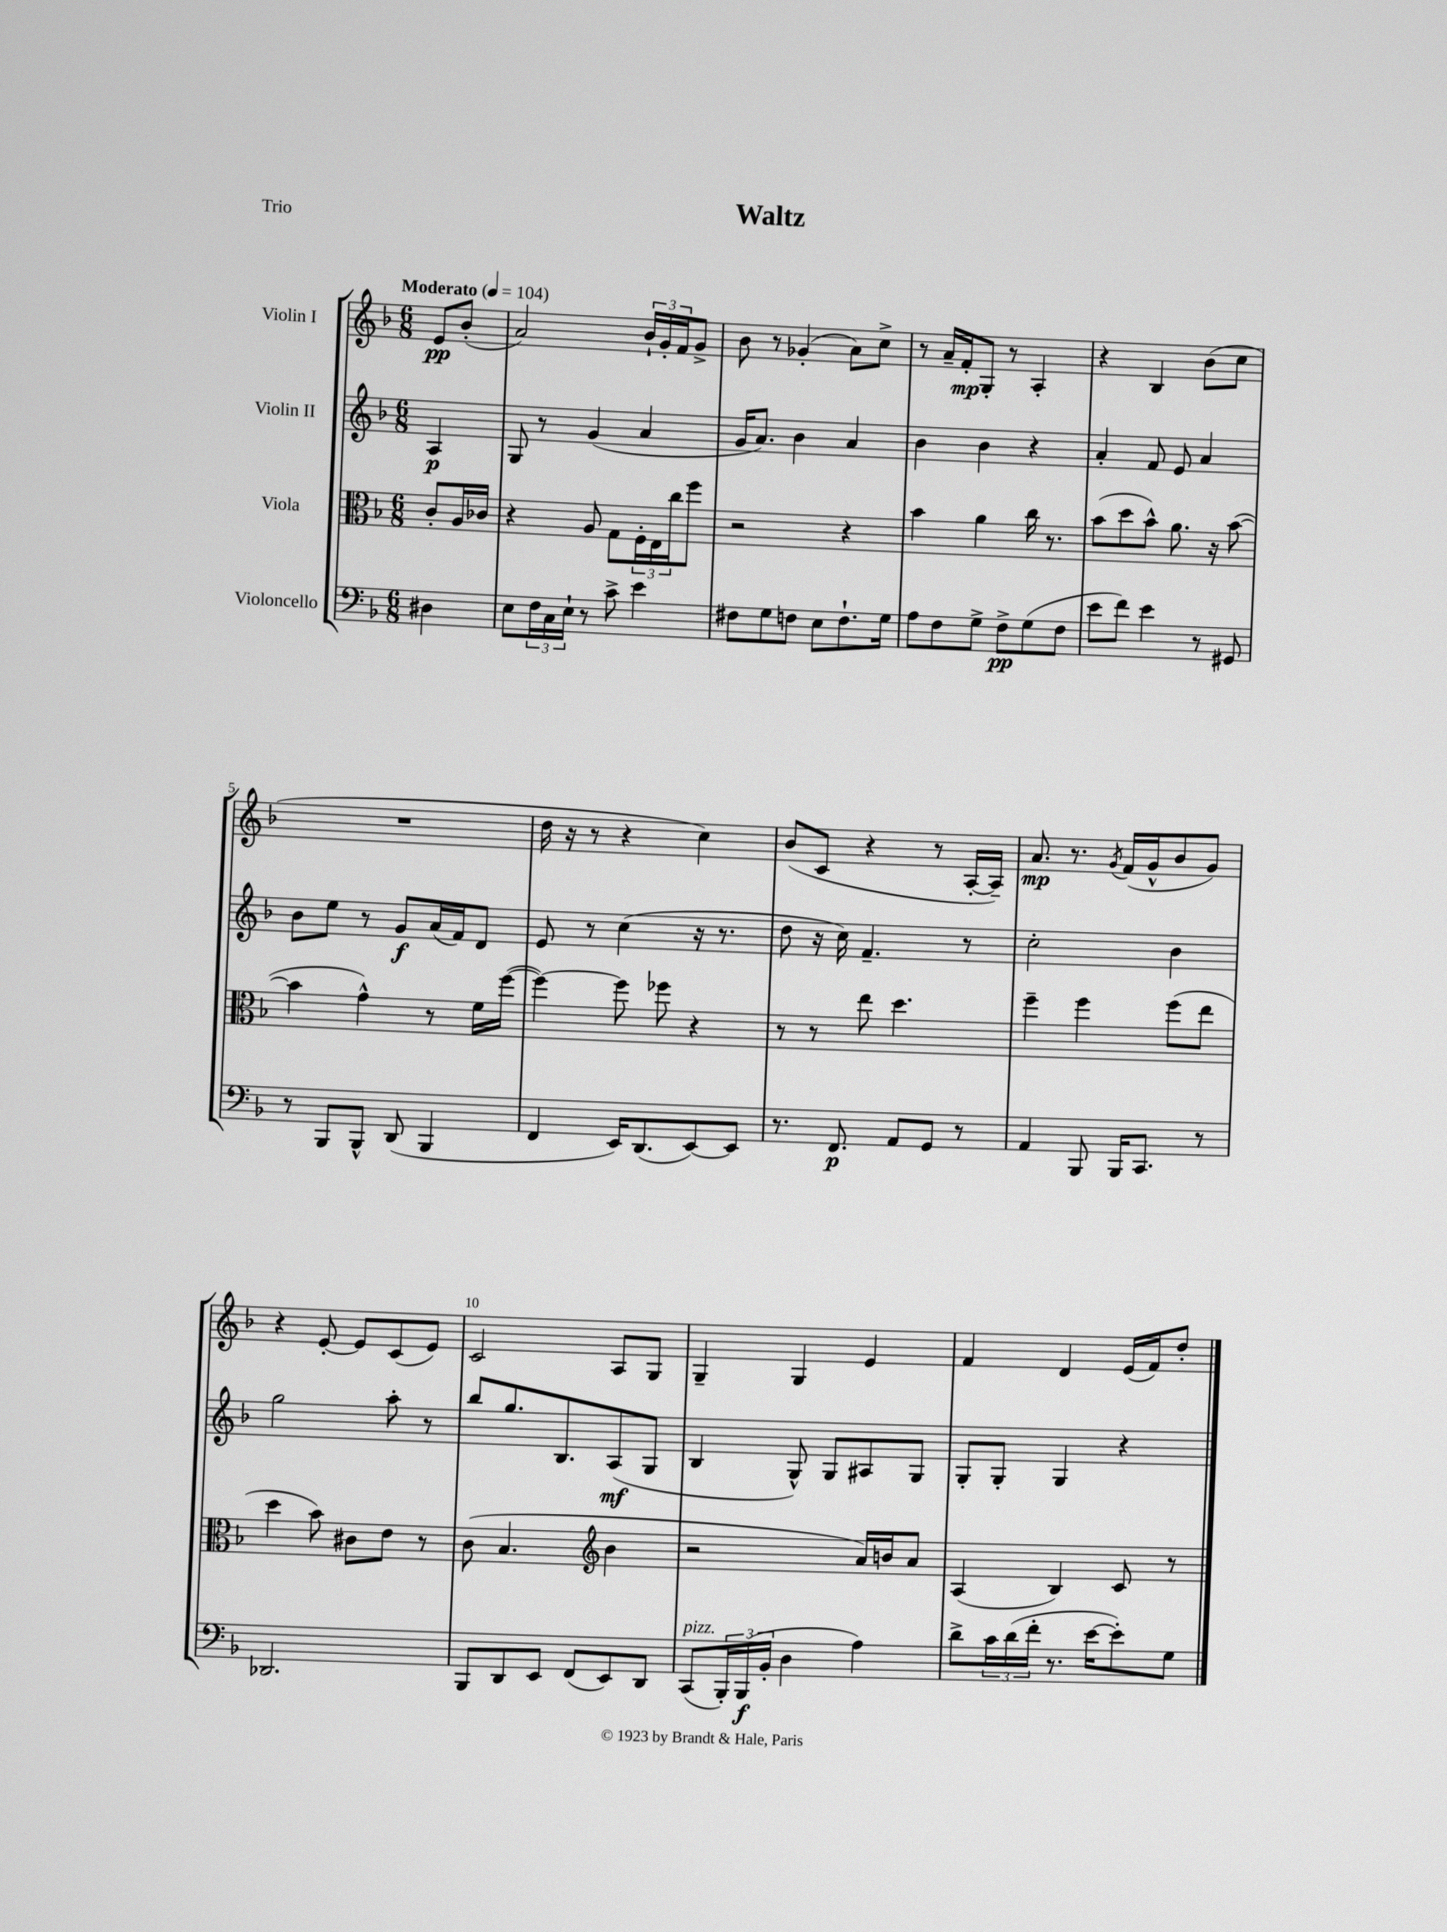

**kern	**kern	**kern	**kern
*staff4	*staff3	*staff2	*staff1
*clefF4	*clefC3	*clefG2	*clefG2
*k[b-]	*k[b-]	*k[b-]	*k[b-]
*M6/8	*M6/8	*M6/8	*M6/8
*MM104	*MM104	*MM104	*MM104
4D#	8c'	4A	8e
.	16A	.	(8b-'
.	16c-	.	.
=	=	=	=
8E	4r	8G	2a)
24F	.	8r	.
24C	.	.	.
24E`	.	.	.
8r	8A	(4g	.
8c^	8G	.	.
4e	24F'	4a	24b-`
.	24E	.	24g'
.	24cc	.	24f
.	8ff	.	8g^
=	=	=	=
8F#	2r	16g	8b-
.	.	8.a)	.
8G	.	.	8r
8F	.	4b-	(4g-'
8E	.	.	.
8.F`	4r	4a	8a)
.	.	.	8cc^
16G	.	.	.
=	=	=	=
8A	4b-	4b-	8r
8F	.	.	16a~
.	.	.	16f'
8G^	4a	4b-	8G'
8F^	.	.	8r
(8G	16cc	4r	4A'
.	8.r	.	.
8F	.	.	.
=	=	=	=
8e	(8b-	4a'	4r
8f)	8dd	.	.
4e	8b-^^)	8f	4B-
.	8.a	8e	.
8r	.	4a	(8b-
.	16r	.	.
8GG#	([8b-	.	8cc
=	=	=	=
8r	4b-]	8b-	2.r
8BBB-	.	8ee	.
8BBB-^^	4g^^)	8r	.
(8DD	.	8g	.
4BBB-	8r	(16a	.
.	.	16f)	.
.	16f	8d	.
.	([16ff	.	.
=	=	=	=
4FF	4ff_)	8e	16dd
.	.	.	16r
.	.	8r	8r
16EE)	8ff]	(4cc	4r
(8.DD	.	.	.
.	8ff-	.	.
[8EE)	4r	16r	4cc)
.	.	8.r	.
8EE]	.	.	.
=	=	=	=
8.r	8r	8dd	(8b-
.	8r	16r	8c
8.FF	.	16cc)	.
.	8ee	4.f~	4r
8AA	4.dd	.	.
8GG	.	.	8r
8r	.	8r	[16A'
.	.	.	16A~])
=	=	=	=
4AA	4ff~	2cc'	8.a
.	.	.	8.r
8BBB-	4ff	.	.
.	.	.	8qg
16BBB-	.	.	(16f
8.CC	.	.	16g^^
.	(8ff	4b-	8b-
8r	8ee	.	8g)
=	=	=	=
2.DD-	4dd	2gg	4r
.	8b-)	.	[8e'
.	8c#	.	8e]
.	8e	8aa'	(8c
.	8r	8r	8e)
=	=	=	=
8BBB-	(8c	8bb-	2c
8DD	4.B-	8.gg	.
8EE	.	.	.
.	.	8.B-	.
(8FF	.	.	.
*	*clefG2	*	*
8EE)	4b-	(8A	8A
8DD	.	8G	8G
=	=	=	=
(8CC	2r	4B-	4G~
24BBB-')	.	.	.
(24BBB-	.	.	.
24BB-'	.	.	.
4D	.	8G^^)	4G
.	.	8G	.
4A)	16a)	8A#	4e
.	16b	.	.
.	8a	8G	.
=	=	=	=
8d^	(4A	8G'	4f
24c	.	8G'	.
(24d	.	.	.
24f'	.	.	.
8.r	4B-)	4G	4d
[16e	.	.	.
8e'])	8c	4r	(16e
.	.	.	16f)
8G	8r	.	8dd'
==	==	==	==
*-	*-	*-	*-
